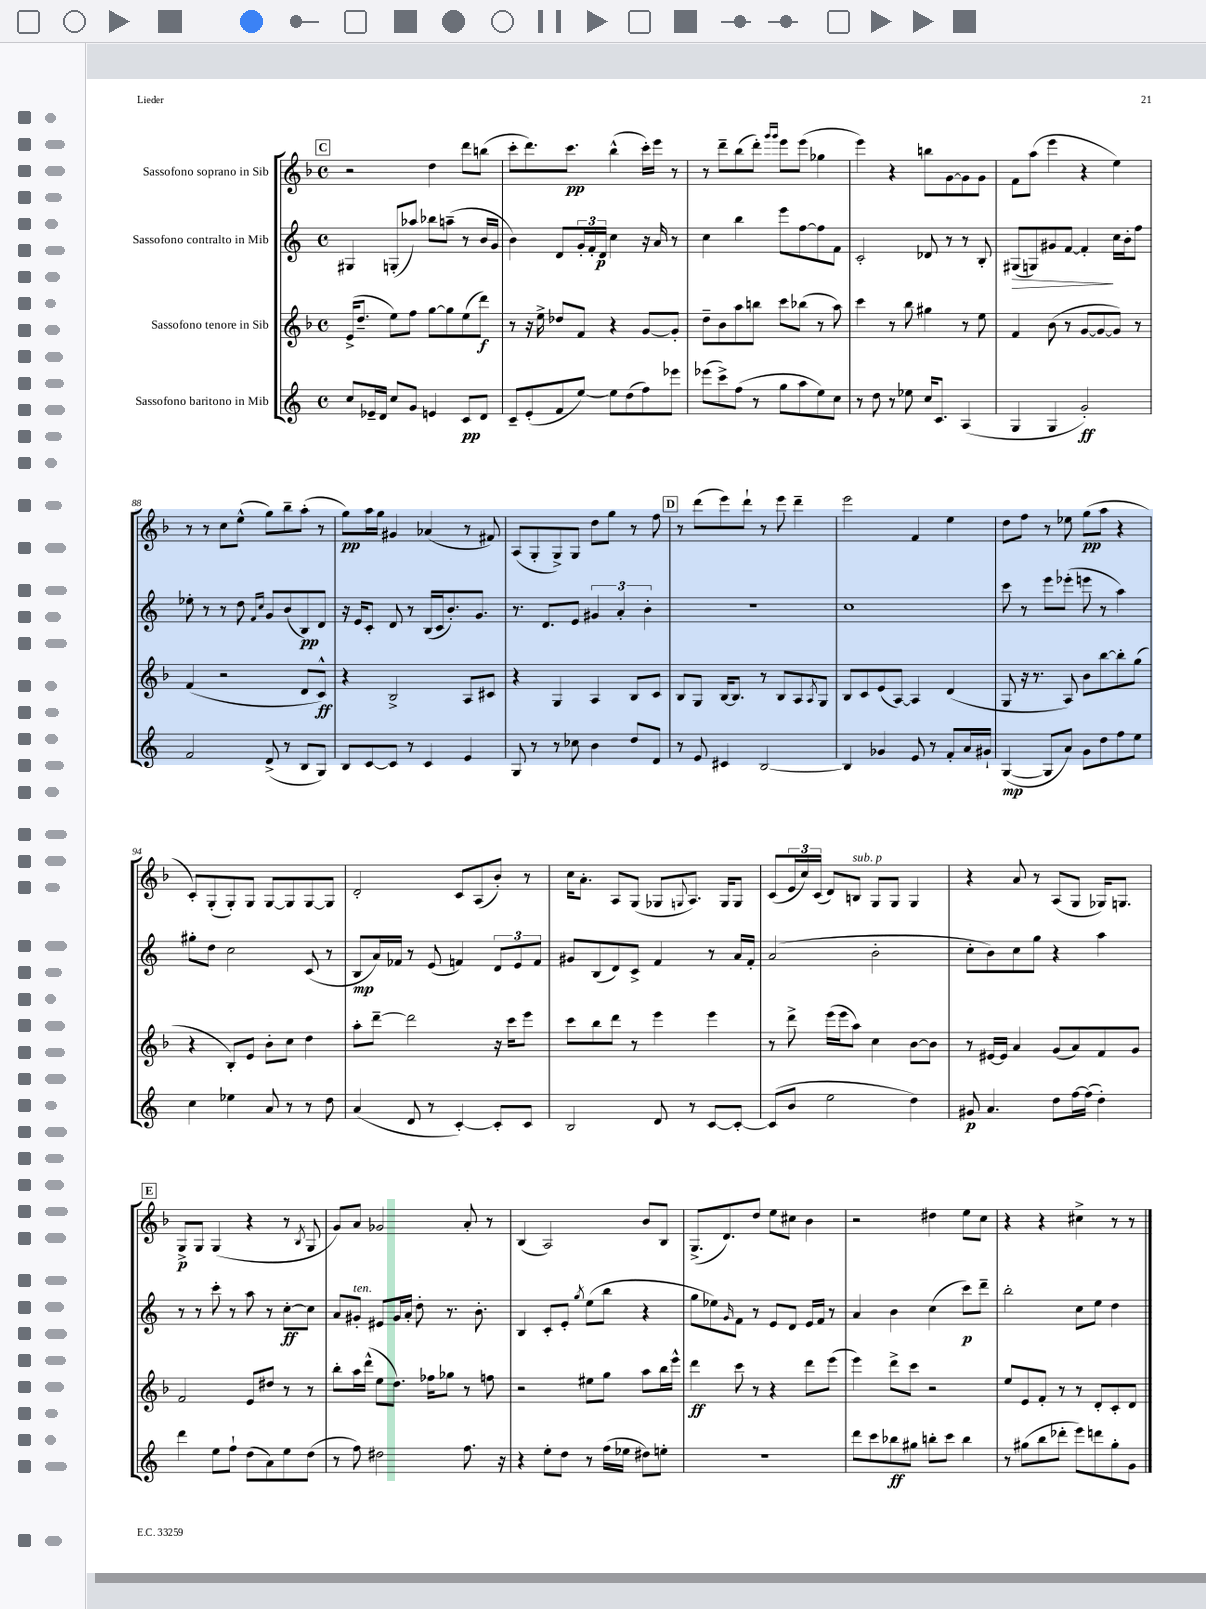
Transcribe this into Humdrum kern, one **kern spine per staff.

**kern	**kern	**kern	**kern
*staff4	*staff3	*staff2	*staff1
*clefG2	*clefG2	*clefG2	*clefG2
*k[]	*k[b-]	*k[]	*k[b-]
*M4/4	*M4/4	*M4/4	*M4/4
*met(c)	*met(c)	*met(c)	*met(c)
8cc/L	(16e^/LK	4G#/	2r
.	8.dd~/J	.	.
16e-~/L	.	.	.
16d/JJ	.	.	.
8cc/L	8ee\L)	(8G'/L	.
8g/J	8ff\J	8aa-/J)	.
4e/	[8gg\L	8bb-\L	4dd\
.	8gg\]	(8aa~\J	.
8c/L	(8ee\	8r	8ddd\L
8d/J	8ddd\J)	16b/LL	(8bb\J
.	.	16g/JJ	.
=	=	=	=
8c~/L	8r	4b\)	8ccc'\L
(8e'/	16r	.	8.ddd\)
.	16ee^\	.	.
8f/	8dd-/L	8d/L	.
.	.	.	8.ccc\J
[8ee/J)	8f/J	24g'/L	.
.	.	24f'/	.
.	.	24d/JJ	.
8ee\]L	4r	4cc\	(4bb-^^\
(8dd\	.	.	.
8ff\)	[8g/L	16r	16ccc'\LL)
.	.	16a/	16eee\JJ
8eee-\J	8g'/]J	8r	8r
=	=	=	=
(8eee-\L	8dd~\L	4cc\	8r
8ccc^\)	8b-\	.	8ddd~\L
(8ff\J	8aa\	4bb\	(8bb-\
8r	8bb\J	.	8ddd'\J)
.	.	.	16qqggg/LL
.	.	.	16qqggg/JJ
8gg\L	8ccc\L	8eee\L	8eee\L
8aa\	(8bb-\J	[8ff\	(8eee\J
8ee\)	8r	8ff\]	4gg-\
8cc\J	8aa\)	8f\J	.
=	=	=	=
8r	4ccc\	2c'/	4eee\)
8dd\	.	.	.
8r	8r	.	4r
8ee-\	8bb-\	.	.
16cc/LK	4gg#\	8d-/	8bb\L
8.c/J	.	.	.
.	.	8r	[8g\
(4A/	8r	8r	8g\]
.	8ee\	8B'/	8g\J
=	=	=	=
4G/	4f/	(8G#/L	8f\L
.	.	8G/)	(8aa\J
4G/	(8b-\	8g#/	4eee\
.	8r	[8f/J	.
2g'/)	[8g/L	4f'/]	4r
.	8g/_	.	.
.	8g/]J)	16cc\LL	4ee\)
.	.	16b'\J	.
.	8r	8ff\J	.
=	=	=	=
2f/	(4f/	8ee-'\	8r
.	.	8r	8r
.	2r	8r	8cc\L
.	.	8dd\	(8ee^^\J
.	.	16qqf/LL	.
.	.	16qqcc/JJ	.
(8d^/	.	8g/L	8gg\L)
8r	.	(8b/	8bb-~\
8B/L	8d/L	8B/)	(8aa'\J
8G/J)	8c^^/J)	8d/J	8r
=	=	=	=
8B/L	4r	16r	8gg\L)
.	.	16e/LK	.
[8c/	.	8c'/J	16aa\L
.	.	.	16gg\JJ
8c/]J	2B-^/	8d/	4g#/
8r	.	8r	.
4c/	.	(16B/LL	(4a-/
.	.	16c/J	.
.	.	8.b'/)	.
4e/	8A/L	.	8r
.	.	8.g/J	.
.	8c#/J	.	8f#/)
=	=	=	=
8G/	4r	8.r	(8A/L
8r	.	.	8G'/
.	.	8.d/L	.
8r	4G/	.	8G^/)
8cc-\	.	8e/J	8G/J
4b\	4A/	6g#/	8dd\L
.	.	.	8gg\J
.	.	6a'/	.
8dd/L	8B-/L	.	8r
.	.	6b'\	.
8d/J	8c/J	.	8ff\
=	=	=	=
8r	8B-/L	1r	8r
8e/	8G/J	.	(8ddd\L
4c#/	[16B-/LK	.	8eee\)
.	8.B-/]J	.	.
.	.	.	8ddd`\J
[2B/	8r	.	8r
.	8B-/L	.	8eee\
.	8A/	.	4ddd~\
.	8qA/	.	.
.	8G/J	.	.
=	=	=	=
4B/]	8B-/L	1cc	2eee\
.	8c/	.	.
4g-/	(8e/	.	.
.	[8A/J)	.	.
8e/	4A/]	.	4f/
8r	.	.	.
8f'/L	(4d/	.	4ee\
16a/L	.	.	.
16g#`/JJ	.	.	.
=	=	=	=
([4G/	8G/	8ccc\	8dd\L
.	16r	8r	8ff\J
.	8.r	.	.
8G/]L	.	8eee\L	8r
8a/J)	8A/)	(8eee-'\J	8ee-\
8g\L	8b-\L	8eee\	(8gg\L
8dd\	[8bb-\	8r	8aa\J
8ff\	8bb-'\]	4aa\)	4r
8ee\J	(8gg\J	.	.
=	=	=	=
4cc\	4r	8gg#'\L	8c'/L)
.	.	8dd\J	(8G'/
4ee-\	8B-'/L)	2cc\	8G'/)
.	8e/J	.	8G/J
8a/	8b-'\L	.	[8G/L
8r	8cc\J	.	8G/]
8r	4dd\	(8c/	[8G/
8dd\	.	8r	8G/]J
=	=	=	=
(4a/	8aa'\L	8B/L	2d'/
.	[8ddd~\J	16a/L)	.
.	.	16f-/JJ	.
8d/	2ddd\]	8r	.
8r	.	(8e/	.
[4c'/)	.	4f/)	8c/L
.	.	.	(8A/
8c'/]L	16r	12d/L	8b-'/J)
.	16ccc\LK	.	.
.	.	12e/	.
8c/J	8eee\J	.	8r
.	.	12f/J	.
=	=	=	=
2B/	8ccc\L	8g#/L	16cc\LK
.	.	.	8.a'\J
.	8bb-\	(8B/	.
.	8ddd\J	8d/)	8A/L
.	8r	8c^/J	(8G/J
8d/	4eee\	4f/	8G-/L
.	.	.	8qqG/
8r	.	.	8.A/J)
[8c/L	4eee\	8r	.
.	.	.	16G/LK
8c'/_J	.	16a/LL	8G/J
.	.	16f'/JJ	.
=	=	=	=
(8c/]L	8r	(2a/	(8c/L
8b/J	8ddd^\	.	24e/L
.	.	.	24cc/)
.	.	.	(24c/JJ
2ee\	(16eee\LL	.	8d/L)
.	16eee\J	.	.
.	8aa\J)	.	8B/J
.	4cc\	2b'\	8G/L
.	.	.	8G/J
4dd\)	[8b-\L	.	4G/
.	8b-\]J	.	.
=	=	=	=
8g#/	8r	8cc'\L	4r
4.a/	[16e#/LL	8b\)	.
.	16e#/]JJ	.	.
.	4a/	8cc\	8a/
.	.	8gg\J	8r
8dd\L	(8g/L	4r	(8A/L
[16ff\L	8a/)	.	8G/J
(16ff\]JJ	.	.	.
4dd'\)	8f/	4aa\	16G-/LK)
.	.	.	8.G/J
.	8g/J	.	.
=	=	=	=
4ddd\	2f/	8r	8G^/L
.	.	8r	8G/J
8ee\L	.	8ccc'\	(4G/
8ff`\J	.	8r	.
(8dd\L	8e/L	8aa\	4r
8a\)	8dd#/J	8r	.
8ee\	8r	[8cc'\L	8r
.	.	.	8qB-/
(8dd\J	8r	8cc\]J	8G/
=	=	=	=
8r	8bb-'\L	8a/L	8g/L)
8ff\)	16aa\L	8g#'/J	8a/J
.	(16ddd^^\JJ	.	.
2dd#\	8ee\L	8e#/L	2g-/
.	8.dd\J)	16g#/L	.
.	.	16a'/JJ	.
.	.	8dd'\	.
.	16ff-\LK	.	.
.	8gg-\J	8.r	.
8.ff\	8r	.	8a'/
.	.	8.b'\	.
.	8ff\	.	8r
16r	.	.	.
=	=	=	=
4r	2r	4B/	(4B-/
8ee'\L	.	8c'/L	2A/)
8dd\J	.	8e'/J	.
.	.	8qgg/	.
8r	8ee#\L	(8ee\L	.
(16ff\LL	8gg\J	8bb\J	.
16ee-\JJ	.	.	.
8dd#\L)	8aa\L	4r	8b-/L
8ee'\J	16bb-\L	.	8B-/J
.	16eee^^\JJ	.	.
=	=	=	=
1r	4ddd\	8gg\L	(8.G^/L
.	.	8ee-\)	.
.	.	.	8.d/)
.	.	16qqg/	.
.	8ccc\	8f\J	.
.	8r	8r	8dd/J
.	4r	8e/L	8ee\L
.	.	8d/J	8cc#\J
.	8ddd\L	16e/LL	4b-\
.	.	16f/JJ	.
.	(8eee\J	8r	.
=	=	=	=
8ddd\L	4eee\)	4a/	2r
8ccc\	.	.	.
8bb-\	8ddd^\L	4b\	.
8gg#\J	8ccc\J	.	.
8bb'\L	2r	(4cc\	4dd#\
8ccc\J	.	.	.
4bb\	.	8ccc\L)	8ee\L
.	.	8ddd~\J	8cc\J
=	=	=	=
8r	8ee/L	2bb'\	4r
(8gg#\L	8e/	.	.
8bb\	8f'/J	.	4r
8ddd-'\J	8r	.	.
8eee\L)	8r	8cc\L	4cc#^\
8ddd\	8d'/L	8ee\J	.
8gg#'\	8c'/	4dd\	8r
8g\J	8d/J	.	8r
==	==	==	==
*-	*-	*-	*-
